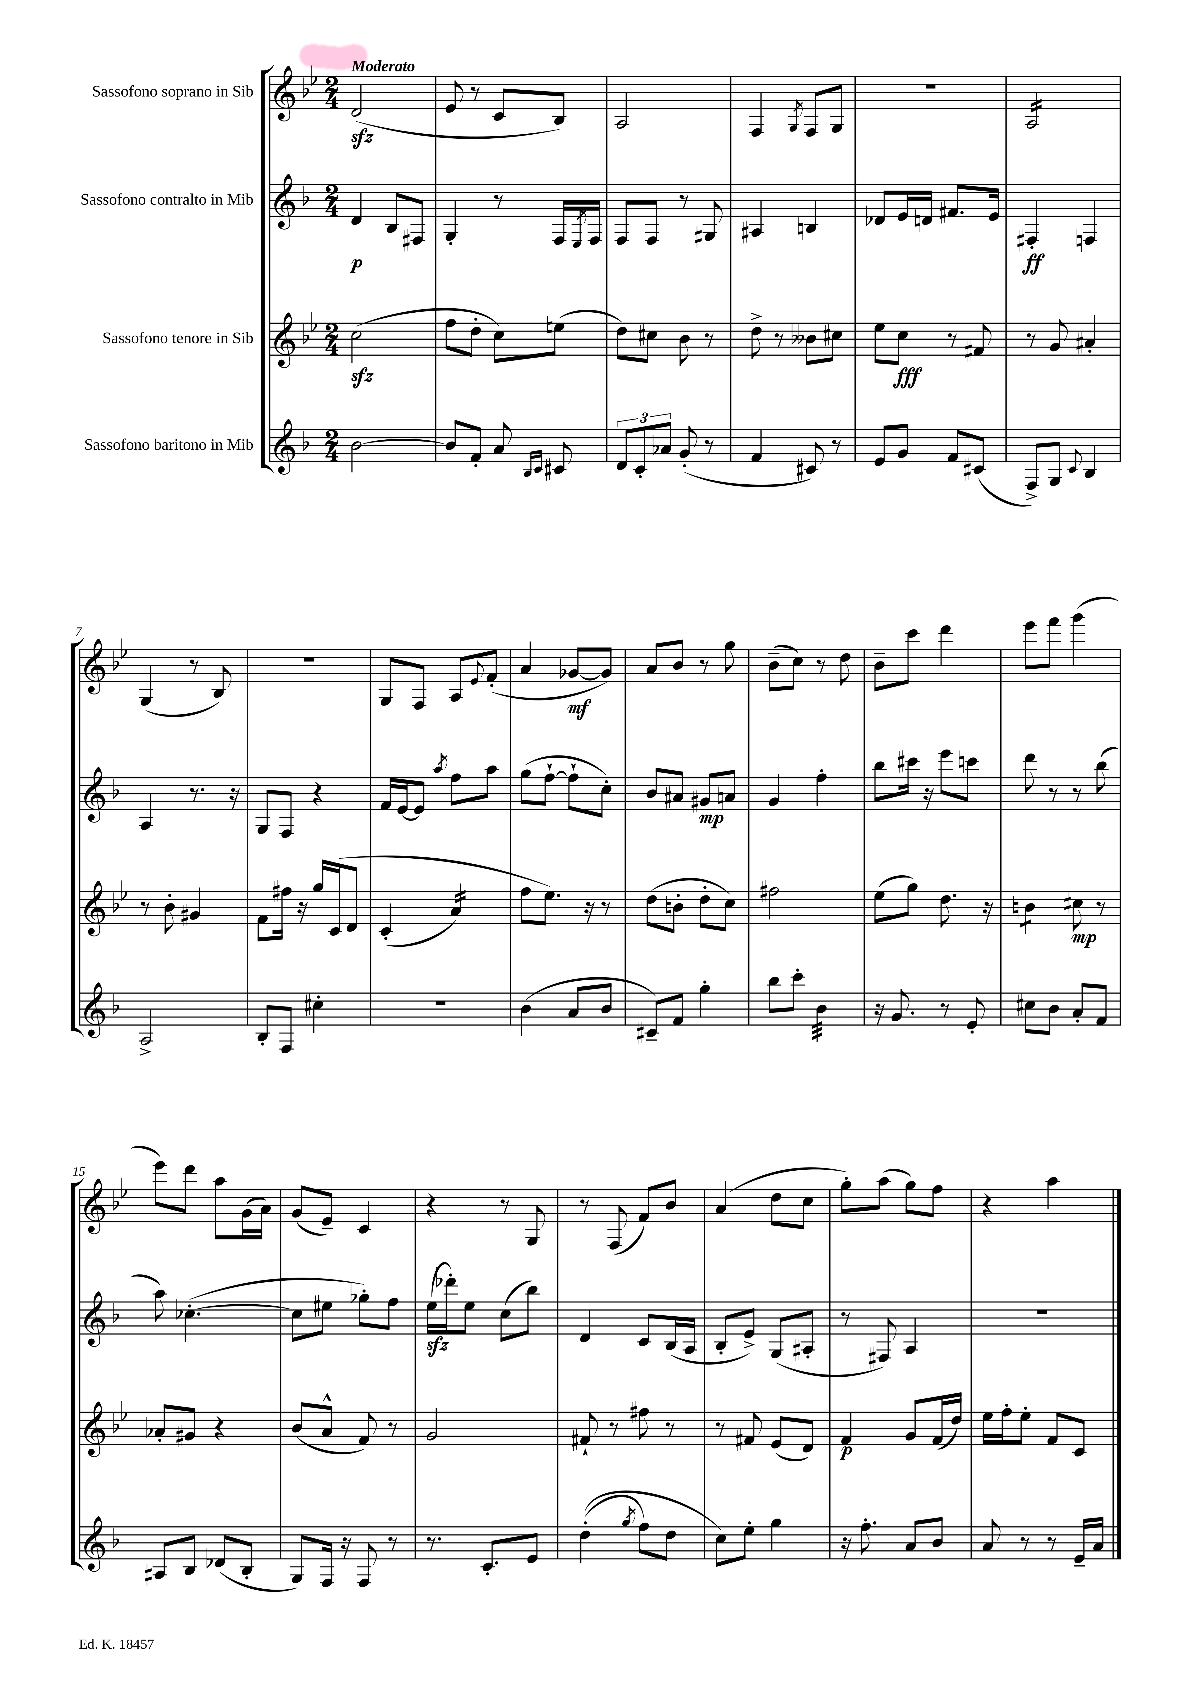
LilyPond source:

<<
\new StaffGroup <<
\new Staff = "s0" \with { instrumentName = "Sassofono soprano in Sib" } {
    \clef treble \key bes \major \numericTimeSignature \time 2/4 \tempo "Moderato"
    d'2\sfz( |
    ees'8 r8 c'8 bes8) |
    a2 |
    f4 \acciaccatura { g8 } f8 g8 |
    R2 |
    a2:16 |
    g4( r8 bes8) |
    r2 |
    g8 f8 a8 \appoggiatura { ees'8 } f'8-.( |
    a'4 ges'8~\mf ges'8) |
    a'8 bes'8 r8 g''8 |
    bes'8--( c''8) r8 d''8 |
    bes'8-- c'''8 d'''4 |
    ees'''8 f'''8 g'''4( |
    ees'''8) d'''8 a''8 g'16( a'16) |
    g'8( ees'8--) c'4 |
    r4 r8 g8 |
    r8 f8( f'8) bes'8 |
    a'4( d''8 c''8 |
    g''8-.) a''8( g''8) f''8 |
    r4 a''4 \bar "|." |
}
\new Staff = "s1" \with { instrumentName = "Sassofono contralto in Mib" } {
    \clef treble \key f \major \numericTimeSignature \time 2/4
    d'4\p bes8 fis8 |
    g4-. r8 f16 \acciaccatura { e8 } f16 |
    f8 f8 r8 gis8 |
    ais4 b4 |
    des'8 e'16 d'16 fis'8. e'16 |
    fis4-.\ff f4 |
    a4 r8. r16 |
    g8 f8 r4 |
    f'16 e'16~ e'8 \acciaccatura { a''8 } f''8 a''8 |
    g''8( f''8~-! f''8-! c''8-.) |
    bes'8 ais'8 gis'8\mp a'8 |
    g'4 f''4-. |
    bes''8 cis'''16 r16 e'''8 c'''8 |
    d'''8 r8 r8 bes''8( |
    a''8) ces''4.~-.( |
    ces''8 eis''8 ges''8-.) f''8 |
    e''16\sfz( des'''16-.) e''8 c''8( bes''8) |
    d'4 c'8 bes16( a16 |
    bes8-. e'8->) g8( ais8-. |
    r8 fis8) a4 |
    R2 \bar "|." |
}
\new Staff = "s2" \with { instrumentName = "Sassofono tenore in Sib" } {
    \clef treble \key bes \major \numericTimeSignature \time 2/4
    c''2\sfz( |
    f''8 d''8-. c''8) e''8( |
    d''8) cis''8 bes'8 r8 |
    d''8-> r8 beses'8 cis''8 |
    ees''8 c''8\fff r8 fis'8 |
    r8 g'8 ais'4-. |
    r8 bes'8-. gis'4 |
    f'8 fis''16 r16 g''16 c'16\( d'8 |
    c'4-.( a'4:16) |
    f''8 ees''8.\) r16 r8 |
    d''8( b'8-. d''8-. c''8) |
    fis''2 |
    ees''8( g''8) d''8. r16 |
    b'4:8 cis''8\mp r8 |
    aes'8-. gis'8 r4 |
    bes'8( a'8-^ f'8) r8 |
    g'2 |
    fis'8-! r8 fis''8 r8 |
    r8 fis'8 ees'8( d'8) |
    f'4\p g'8 f'16( d''16) |
    ees''16 f''16-. ees''8-. f'8 c'8 \bar "|." |
}
\new Staff = "s3" \with { instrumentName = "Sassofono baritono in Mib" } {
    \clef treble \key f \major \numericTimeSignature \time 2/4
    bes'2~ |
    bes'8 f'8-. a'8 \grace { bes16 c'16 } cis'8 |
    \tuplet 3/2 { d'8 c'8-. aes'8 } g'8-.( r8 |
    f'4 cis'8) r8 |
    e'8 g'8 f'8 cis'8( |
    f8->) g8 \appoggiatura { c'8 } bes4 |
    a2-> |
    bes8-. f8 cis''4-. |
    R2 |
    bes'4( a'8 bes'8 |
    cis'8--) f'8 g''4-. |
    bes''8 c'''8-. bes'4:32 |
    r16 g'8. r8 e'8-. |
    cis''8 bes'8 a'8-. f'8 |
    ais8 bes8 des'8( bes8-. |
    g8) f16 r16 f8 r8 |
    r8. c'8.-. e'8 |
    d''4-.(\( \acciaccatura { g''8 } f''8) d''8 |
    c''8\) e''8-. g''4 |
    r16 f''8.-. a'8 bes'8 |
    a'8 r8 r8 e'16-- a'16 \bar "|." |
}
>>
>>
